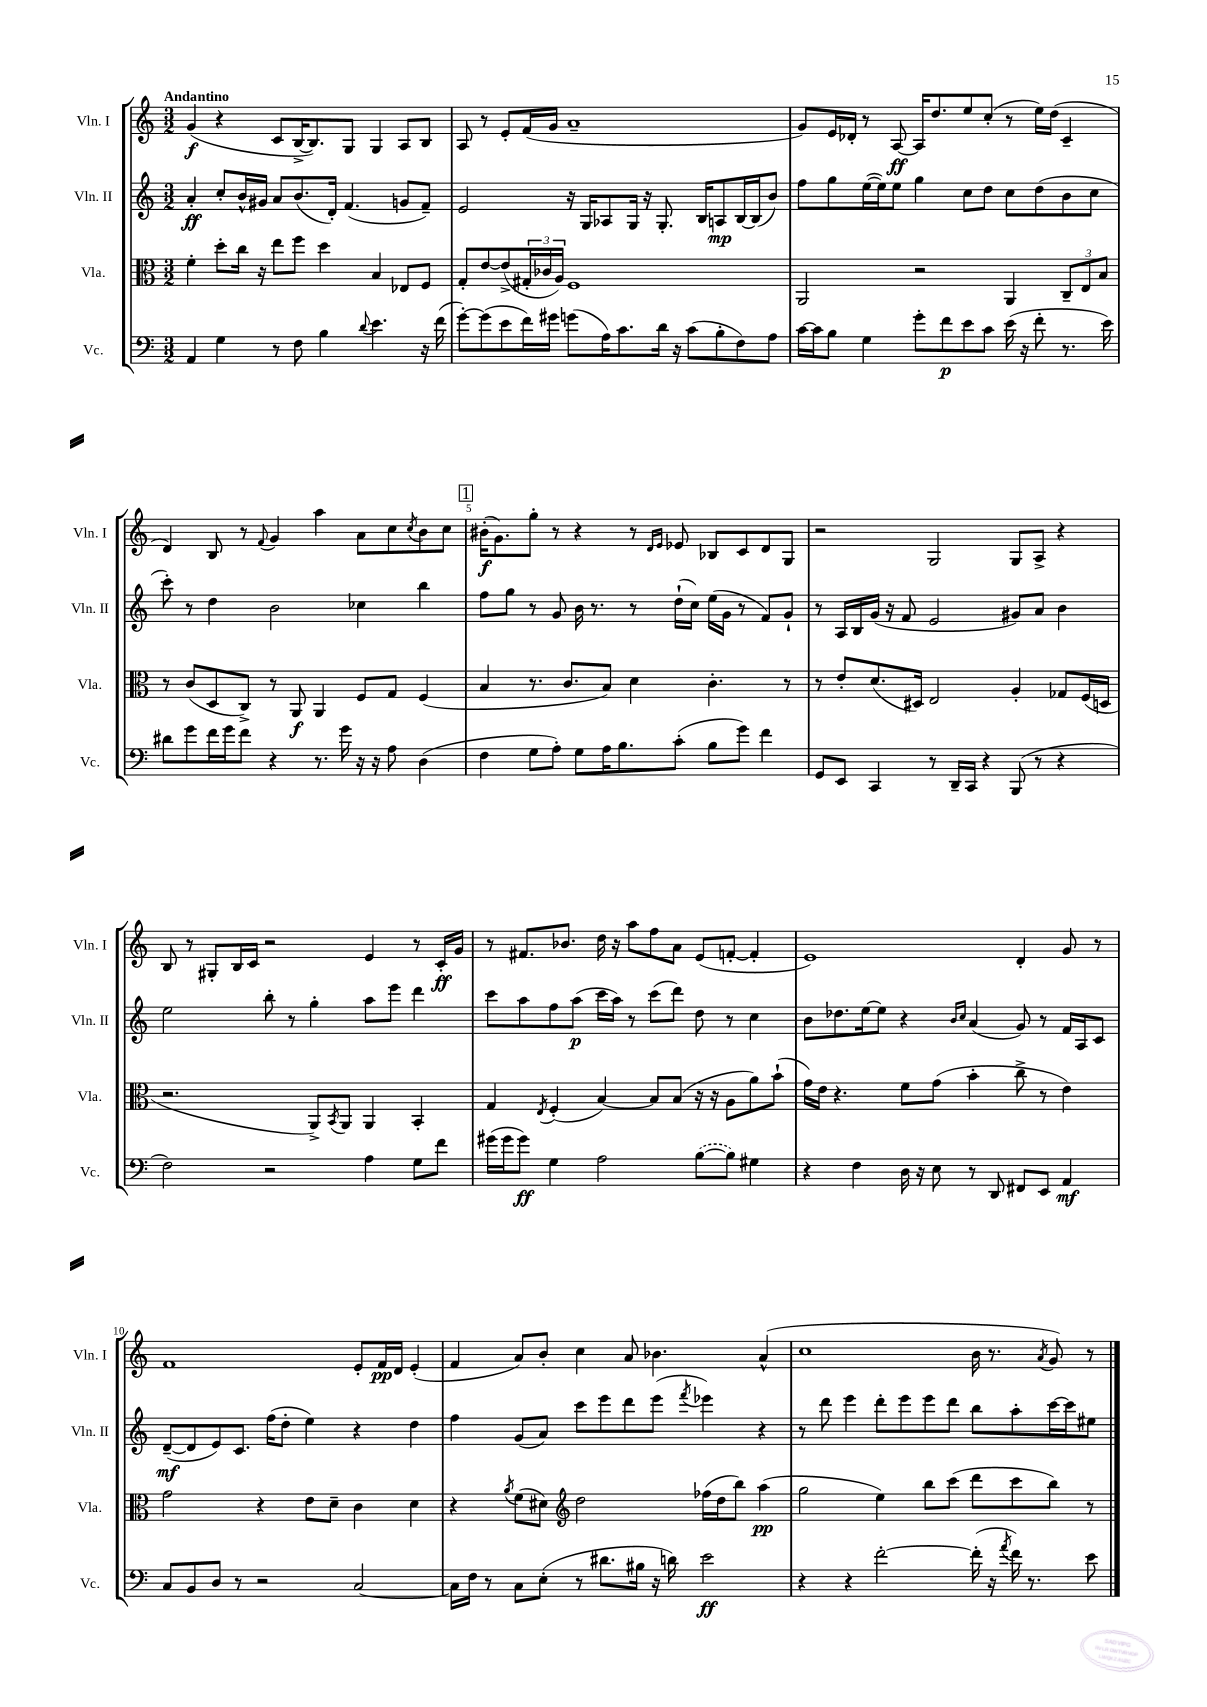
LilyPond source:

<<
\new StaffGroup <<
\new Staff = "s0" \with { instrumentName = "Vln. I" shortInstrumentName = "Vln. I" } {
    \clef treble \key c \major \numericTimeSignature \time 3/2 \tempo "Andantino"
    g'4\f( r4 c'8 b16~-> b8.) g8 g4 a8 b8 |
    a8 r8 e'8-. f'16( g'16 a'1-- |
    g'8) e'16 des'16-. r8 a8~\ff a16 d''8. e''8 c''8-.( r8 e''16) d''16( c'4-- |
    d'4) b8 r8 \appoggiatura { f'8 } g'4 a''4 a'8 c''8 \acciaccatura { c''8 } b'8 c''8 |
    \mark \markup { \box "1" } bis'16-.\f( g'8.) g''8-. r8 r4 r8 \grace { d'16 e'16 } ees'8 bes8 c'8 d'8 g8 |
    r2 g2 g8 a8-> r4 |
    b8 r8 gis8-. b16 c'16 r2 e'4 r8 c'16-.\ff g'16 |
    r8 fis'8. bes'8. d''16 r16 a''8 f''8 a'8 e'8( f'8~-. f'4-. |
    e'1) d'4-. g'8 r8 |
    f'1 e'8-. f'16\pp d'16 e'4-.( |
    f'4 a'8) b'8-. c''4 a'8 bes'4. a'4-^( |
    c''1 b'16 r8. \acciaccatura { a'8 } g'8) r8 \bar "|." |
}
\new Staff = "s1" \with { instrumentName = "Vln. II" shortInstrumentName = "Vln. II" } {
    \clef treble \key c \major \numericTimeSignature \time 3/2
    a'4-.\ff c''8-. b'16-^ gis'16 a'8 b'8.( d'16-.) f'4.( g'8 f'8--) |
    e'2 r16 g16 aes8 g16 r16 g8.-. b16 a8\mp b16~ b16( b'8) |
    f''8 g''8 e''16~( e''16) e''8 g''4 c''8 d''8 c''8 d''8( b'8 c''8 |
    c'''8-.) r8 d''4 b'2 ces''4 b''4 |
    \mark \markup { \box "1" } f''8 g''8 r8 g'8 b'16 r8. r8 d''16-!( c''16) e''16( g'16 r8 f'8) g'8-! |
    r8 a16 b16 g'16( r16 f'8 e'2 gis'8) a'8 b'4 |
    e''2 b''8-. r8 g''4-. a''8 e'''8 d'''4 |
    c'''8 a''8 f''8 a''8\p( c'''16 a''16) r8 c'''8( d'''8) d''8 r8 c''4 |
    b'8 des''8. e''16~ e''8 r4 \grace { b'16 c''16 } a'4( g'8) r8 f'16 a16 c'8 |
    d'8~--\mf( d'8 e'8) c'8. f''16( d''8-. e''4) r4 d''4 |
    f''4 g'8( a'8) c'''8 e'''8 d'''8 e'''8( \acciaccatura { f'''8 } ees'''4) r4 |
    r8 d'''8 e'''4 d'''8-. e'''8 e'''8 d'''8 b''8 a''8-. c'''16~ c'''16 eis''8 \bar "|." |
}
\new Staff = "s2" \with { instrumentName = "Vla." shortInstrumentName = "Vla." } {
    \clef alto \key c \major \numericTimeSignature \time 3/2
    f'4-. d''8-. c''16 r16 e''8 f''8 d''4 b4 ees8 f8 |
    g8-. e'8~ e'8->( \tuplet 3/2 { gis16-. ces'16 a16) } f1 |
    a,2 r2 a,4 \tuplet 3/2 { c8-- e8 b8 } |
    r8 c'8( d8 c8->) r8 a,8\f a,4 f8 g8 f4( |
    \mark \markup { \box "1" } b4 r8. c'8. b8) d'4 c'4.-. r8 |
    r8 e'8-. d'8.( dis16) e2 a4-. ges8 f16( d16 |
    r2. a,8->) \acciaccatura { b,8 } a,8 a,4 b,4-. |
    g4 \acciaccatura { e8 } f4-.( b4~) b8 b8( r16 r16 a8 a'8) b'8-!( |
    g'16) e'16 r4. f'8 g'8( b'4-. c''8-> r8 e'4) |
    g'2 r4 e'8 d'8-- c'4 d'4 |
    r4 \acciaccatura { a'8 } f'8( dis'8) \clef treble d''2 fes''16( d''16 b''8) a''4\pp( |
    g''2 e''4) b''8 c'''8( d'''8 c'''8 b''8) r8 \bar "|." |
}
\new Staff = "s3" \with { instrumentName = "Vc." shortInstrumentName = "Vc." } {
    \clef bass \key c \major \numericTimeSignature \time 3/2
    a,4 g4 r8 f8 b4 \appoggiatura { d'8 } e'4. r16 f'16( |
    g'8~-.) g'8( e'8 f'16) gis'16 g'8( a16) c'8. d'16 r16 c'8( b8-. f8) a8 |
    c'16~ c'16 b8 g4 g'8-. f'8\p e'8 c'8 e'16( r16 f'8-. r8. e'16) |
    dis'8 g'8 f'16 g'16 f'8 r4 r8. g'16 r16 r16 a8 d4( |
    \mark \markup { \box "1" } f4 g8 a8-.) g8 a16 b8. c'8-.( b8 g'8) f'4 |
    g,8 e,8 c,4 r8 d,16-- c,16 r4 b,,8( r8 r4 |
    f2) r2 a4 g8 f'8 |
    gis'16( gis'16 gis'8\ff) g4 a2 \once \slurDashed b8~( b8) gis4 |
    r4 f4 d16 r16 e8 r8 d,8 fis,8 e,8 a,4\mf |
    c8 b,8 d8 r8 r2 c2~ |
    c16 f16 r8 c8 e8-.( r8 dis'8. bis16 r16 d'16) e'2\ff |
    r4 r4 f'2~-. f'16-.( r16 \acciaccatura { a'8 } f'16) r8. e'8 \bar "|." |
}
>>
>>
\layout { \context { \Score \override BarNumber.break-visibility = ##(#f #t #t) barNumberVisibility = #(every-nth-bar-number-visible 5) } }
